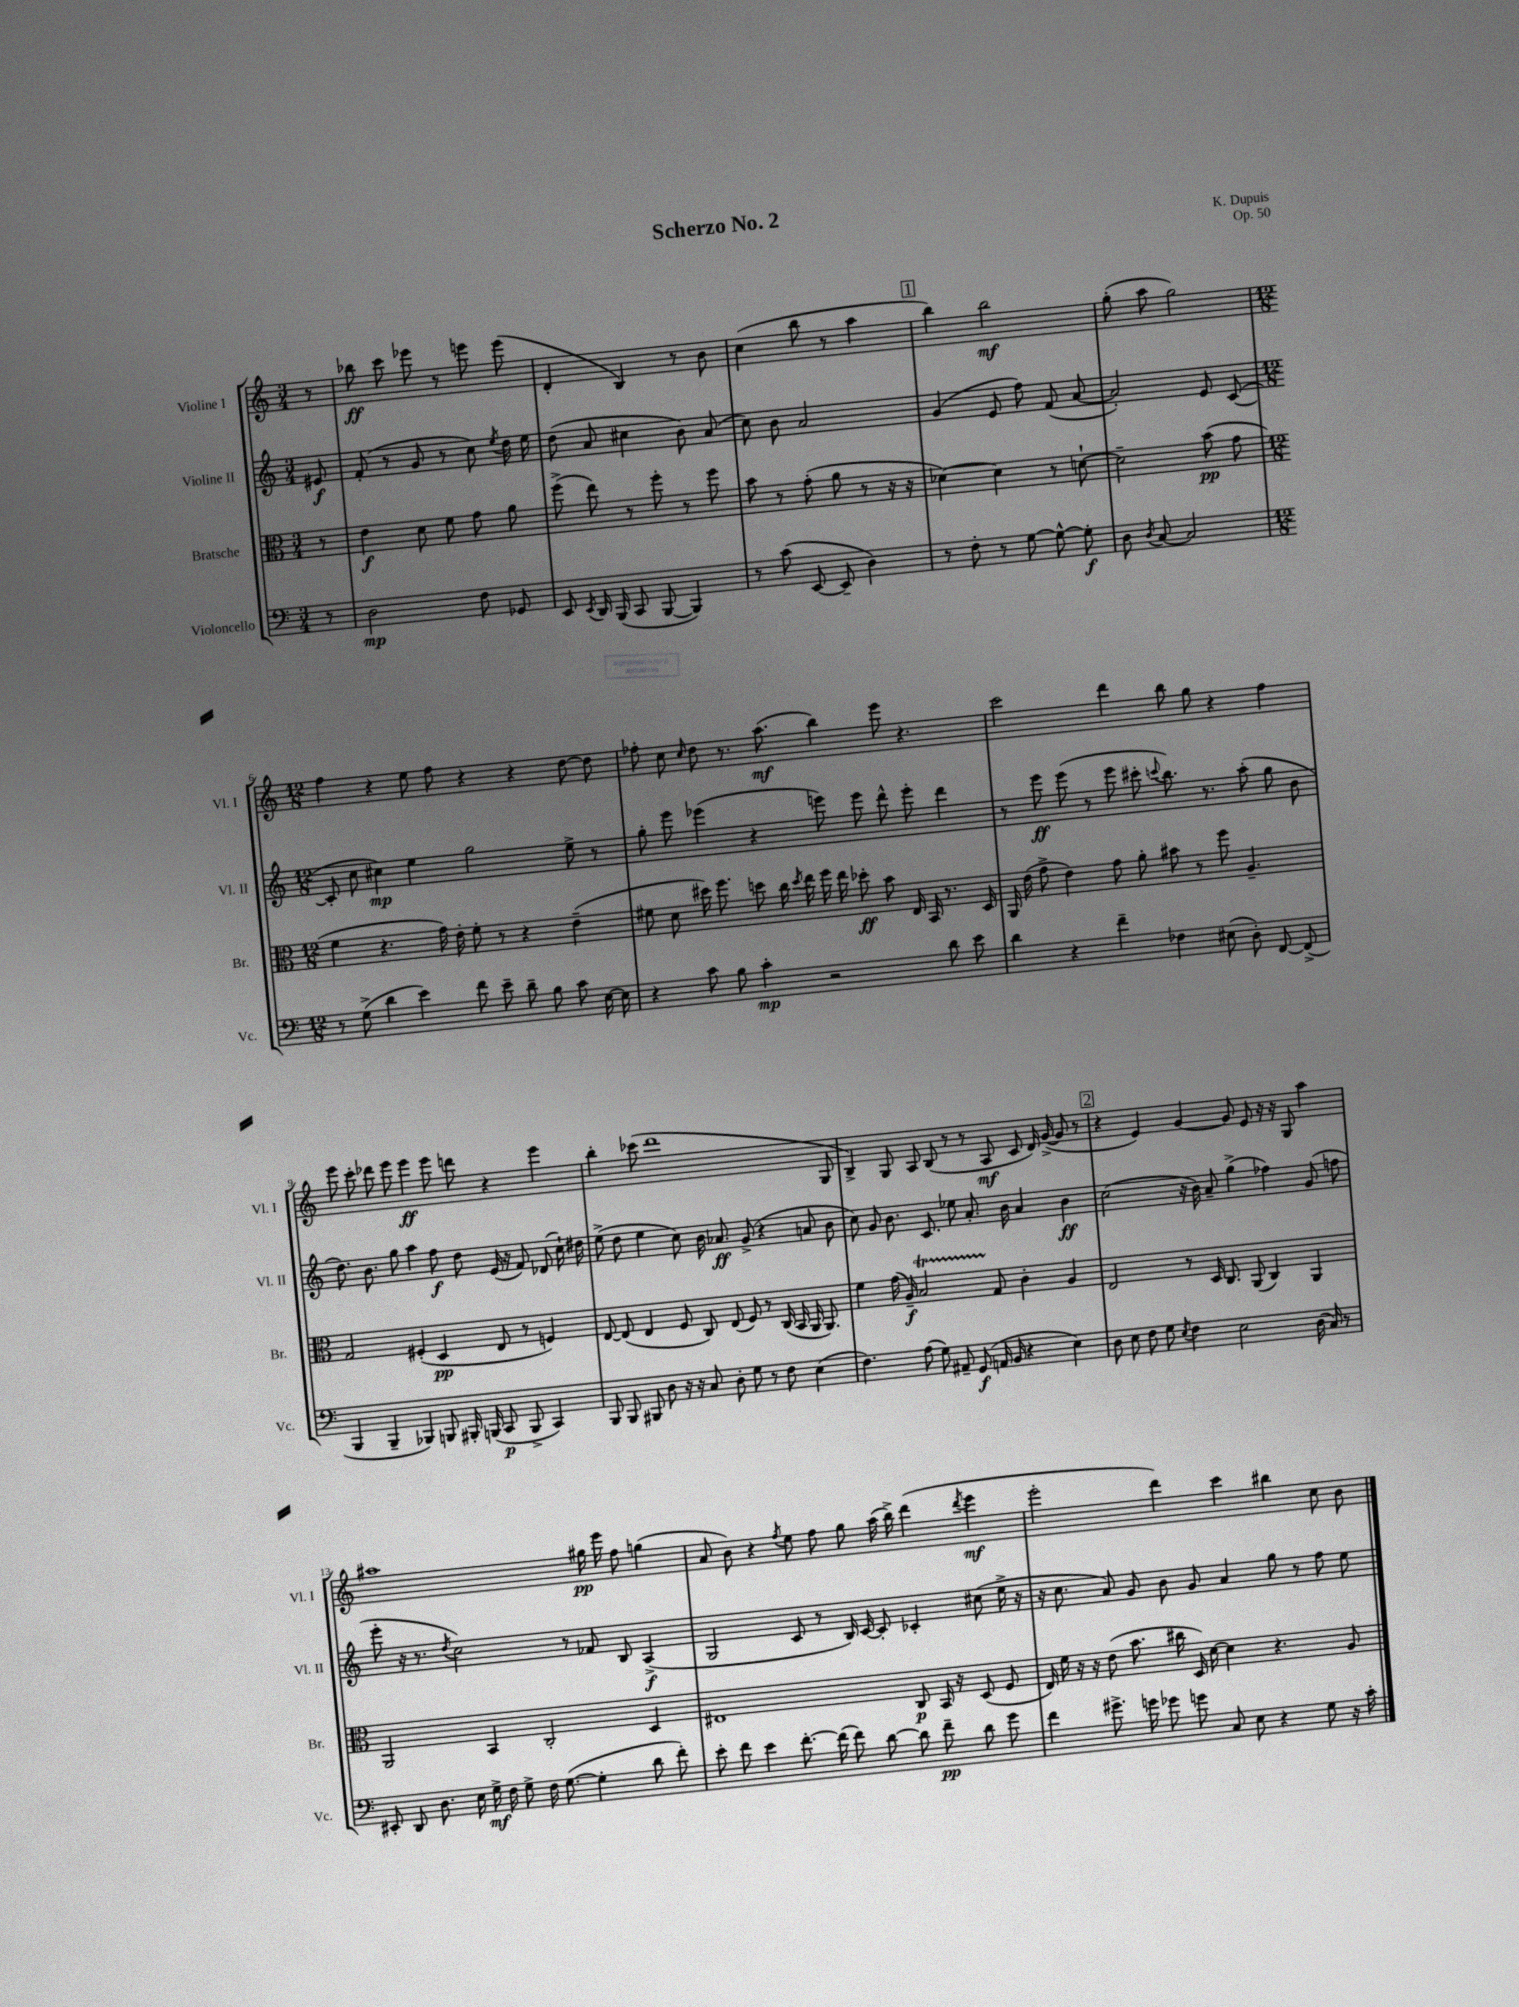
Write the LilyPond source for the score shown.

\header { title = "Scherzo No. 2" composer = "K. Dupuis" opus = "Op. 50" }
<<
\new StaffGroup <<
\new Staff = "s0" \with { instrumentName = "Violine I" shortInstrumentName = "Vl. I" } {
    \clef treble \key c \major \numericTimeSignature \time 3/4 \partial 8
    \autoBeamOff r8 |
    bes''8\ff c'''8 ees'''8 r8 e'''8 e'''8( |
    d'4-. b4) r8 b'8 |
    c''4( b''8 r8 a''4 |
    \mark \markup { \box "1" } b''4) b''2\mf |
    g''8-.( a''8 g''2) |
    \numericTimeSignature \time 12/8 f''4 r4 e''8 f''8 r4 r4 d''8~ d''8 |
    fes''8-. c''8 \grace { c''16 } d''8 r8. a''8.\mf( b''4) e'''8 r4. |
    c'''2 d'''4 b''8 g''8 r4 f''4 |
    e'''8 c'''8-. des'''8 e'''8 e'''4\ff e'''8 d'''8 r4 e'''4 |
    b''4-. ces'''8( d'''1 g8 |
    b4->) g8 a8 b8( r8 r8 a8\mf c'8 d'16) g'16~->( g'8 r8 |
    \mark \markup { \box "2" } r4 e'4) g'4~ g'8 e'8 r16 r16 g8 a''4 |
    ais''1 gis''16\pp e'''16 f''8 g''4( |
    a'8 b'8) r4 \acciaccatura { f''8 } e''8 f''8 g''8 a''16( b''16->) d'''4( \acciaccatura { d'''8 } e'''4\mf |
    e'''2-. d'''4) c'''4 bis''4 c''8 b'8 \bar "|." |
}
\new Staff = "s1" \with { instrumentName = "Violine II" shortInstrumentName = "Vl. II" } {
    \clef treble \key c \major \numericTimeSignature \time 3/4 \partial 8
    \autoBeamOff eis'8\f |
    f'8-.( r8 g'8 r8 c''8) \acciaccatura { e''8 } d''16 e''16 |
    d''8( a'8 cis''4 b'8) a'8( |
    c''8) b'8 a'2 |
    \mark \markup { \box "1" } g'4( e'8 f''8) f'8( a'8~ |
    a'2-.) e'8 c'8~( |
    \numericTimeSignature \time 12/8 c'8-. c''8 cis''4\mp) e''4 g''2 e''8-> r8 |
    g''8-. e'''8 ees'''4( r4 e'''8) e'''8 d'''8-^ e'''8-. d'''4 |
    r8 e'''8\ff e'''8( r8 e'''8 cis'''8-. \appoggiatura { c'''8 } b''8.) r8. a''8-.( g''8 b'8 |
    d''8.) b'8. g''8 a''4 f''8\f d''8 e'16( r16 f'8) des'8( c''16-!) dis''16 |
    e''8->( d''8 e''4 c''8) b'16 aes'8.\ff g'8->( r4 a'8 b'8 |
    c''8) g'8 b'8. c'8. ees''8 a'8.-. b'16 a'4 b'4\ff |
    \mark \markup { \box "2" } c''2( r16 b'16) a'8-- g''4->( fes''4) g'8( f''8 |
    e'''8-. r16 r8. \acciaccatura { d''8 } c''2) r8 fes'8 b8 a4->\f( |
    g2 c'8 r8 b16) c'16~ c'8-. ces'4-. cis''8( e''16-> r16 |
    r16 c''8. a'8) g'8 b'8 g'8 a'4 g''8 r8 f''8 e''8 \bar "|." |
}
\new Staff = "s2" \with { instrumentName = "Bratsche" shortInstrumentName = "Br." } {
    \clef alto \key c \major \numericTimeSignature \time 3/4 \partial 8
    \autoBeamOff r8 |
    e'4\f d'8 f'8 g'8 a'8 |
    f''8->( e''8) r8 f''8-. r8 f''8 |
    b'8 r8 g'8-.( a'8 r8 r16 r16 |
    \mark \markup { \box "1" } des'4~) des'4 r8 d'8~-! |
    d'2-- b'8\pp( g'8 |
    \numericTimeSignature \time 12/8 f'4 r4. g'16) e'16-. f'8-. r8 r4 e'4--( |
    fis'8 d'8 dis''16) f''8. d''8 c''16 \acciaccatura { d''8 } e''16 f''16 e''16 des''8-.\ff b'8 e16 b,16 r8. d16 |
    a,16 e'16( g'8-> e'4) g'8 a'8-. bis'8 r8 f''8 a4.-- |
    g2 fis4-.( d4\pp e8 r8 f4) |
    e8~ e8( e4 f8 c8) e8( f8) r8 c16( b,16 a,16 a,8.) |
    f'4 g'16( a16--\f) b2\startTrillSpan g8\stopTrillSpan c'4-. a4 |
    \mark \markup { \box "2" } e2 r8 d16 c8. a,8( c4) a,4 |
    a,2 b,4 c2-. d4 |
    eis1 c8\p b,16 r16 d8( f8 |
    e16) f'16 r16 r16 e'8( b'8. cis''16 d16) d'16~ d'4 r4. a8 \bar "|." |
}
\new Staff = "s3" \with { instrumentName = "Violoncello" shortInstrumentName = "Vc." } {
    \clef bass \key c \major \numericTimeSignature \time 3/4 \partial 8
    \autoBeamOff r8 |
    d2\mp f8 ges,8 |
    e,8 \acciaccatura { e,8 } d,16 b,,16( c,8 b,,8~ b,,4) |
    r8 c'8( e,8~ e,8-- d4) |
    \mark \markup { \box "1" } r8 f8-. r8 g8~ g8~-^ g8-.\f |
    d8 \acciaccatura { d8 } c8~ c2 |
    \numericTimeSignature \time 12/8 r8 g8->( d'4 e'4) f'8 e'8-- d'8-- b8 c'8 e16~ e16 |
    r4 c'8 b8 c'4-.\mp r2 d'8 e'8 |
    d'4 r4 f'4-- fes4 eis8( d8-.) f,8~ f,8->( |
    b,,4 b,,4-- bes,,4) b,,8 bis,,16-. b,,16( c,8\p b,,8-> c,4) |
    b,,8 b,,8 bis,,8 d8 r16 r16 c8 d8-. g8 r8 f8 e4( |
    f4.) a8( g8) ais,8-- g,8\f( a,16 b,16 r4 e4) |
    \mark \markup { \box "2" } d8 e8 f8 g8 \acciaccatura { e8 } f4 e2 d16( c16) r8 |
    eis,8-. d,8 d8. e16 g16->\mf f16 g8-> f16 g8.~( g4-. d'8 f'8-.) |
    e'8-. f'8 e'4 f'8.~-. f'16( f'8) d'8~ d'8 f'8--\pp d'8 g'8 |
    f'4 gis'8.-> g'16 ges'8 g'8 c8 e8 r4 g8 r16 c'16-. \bar "|." |
}
>>
>>
